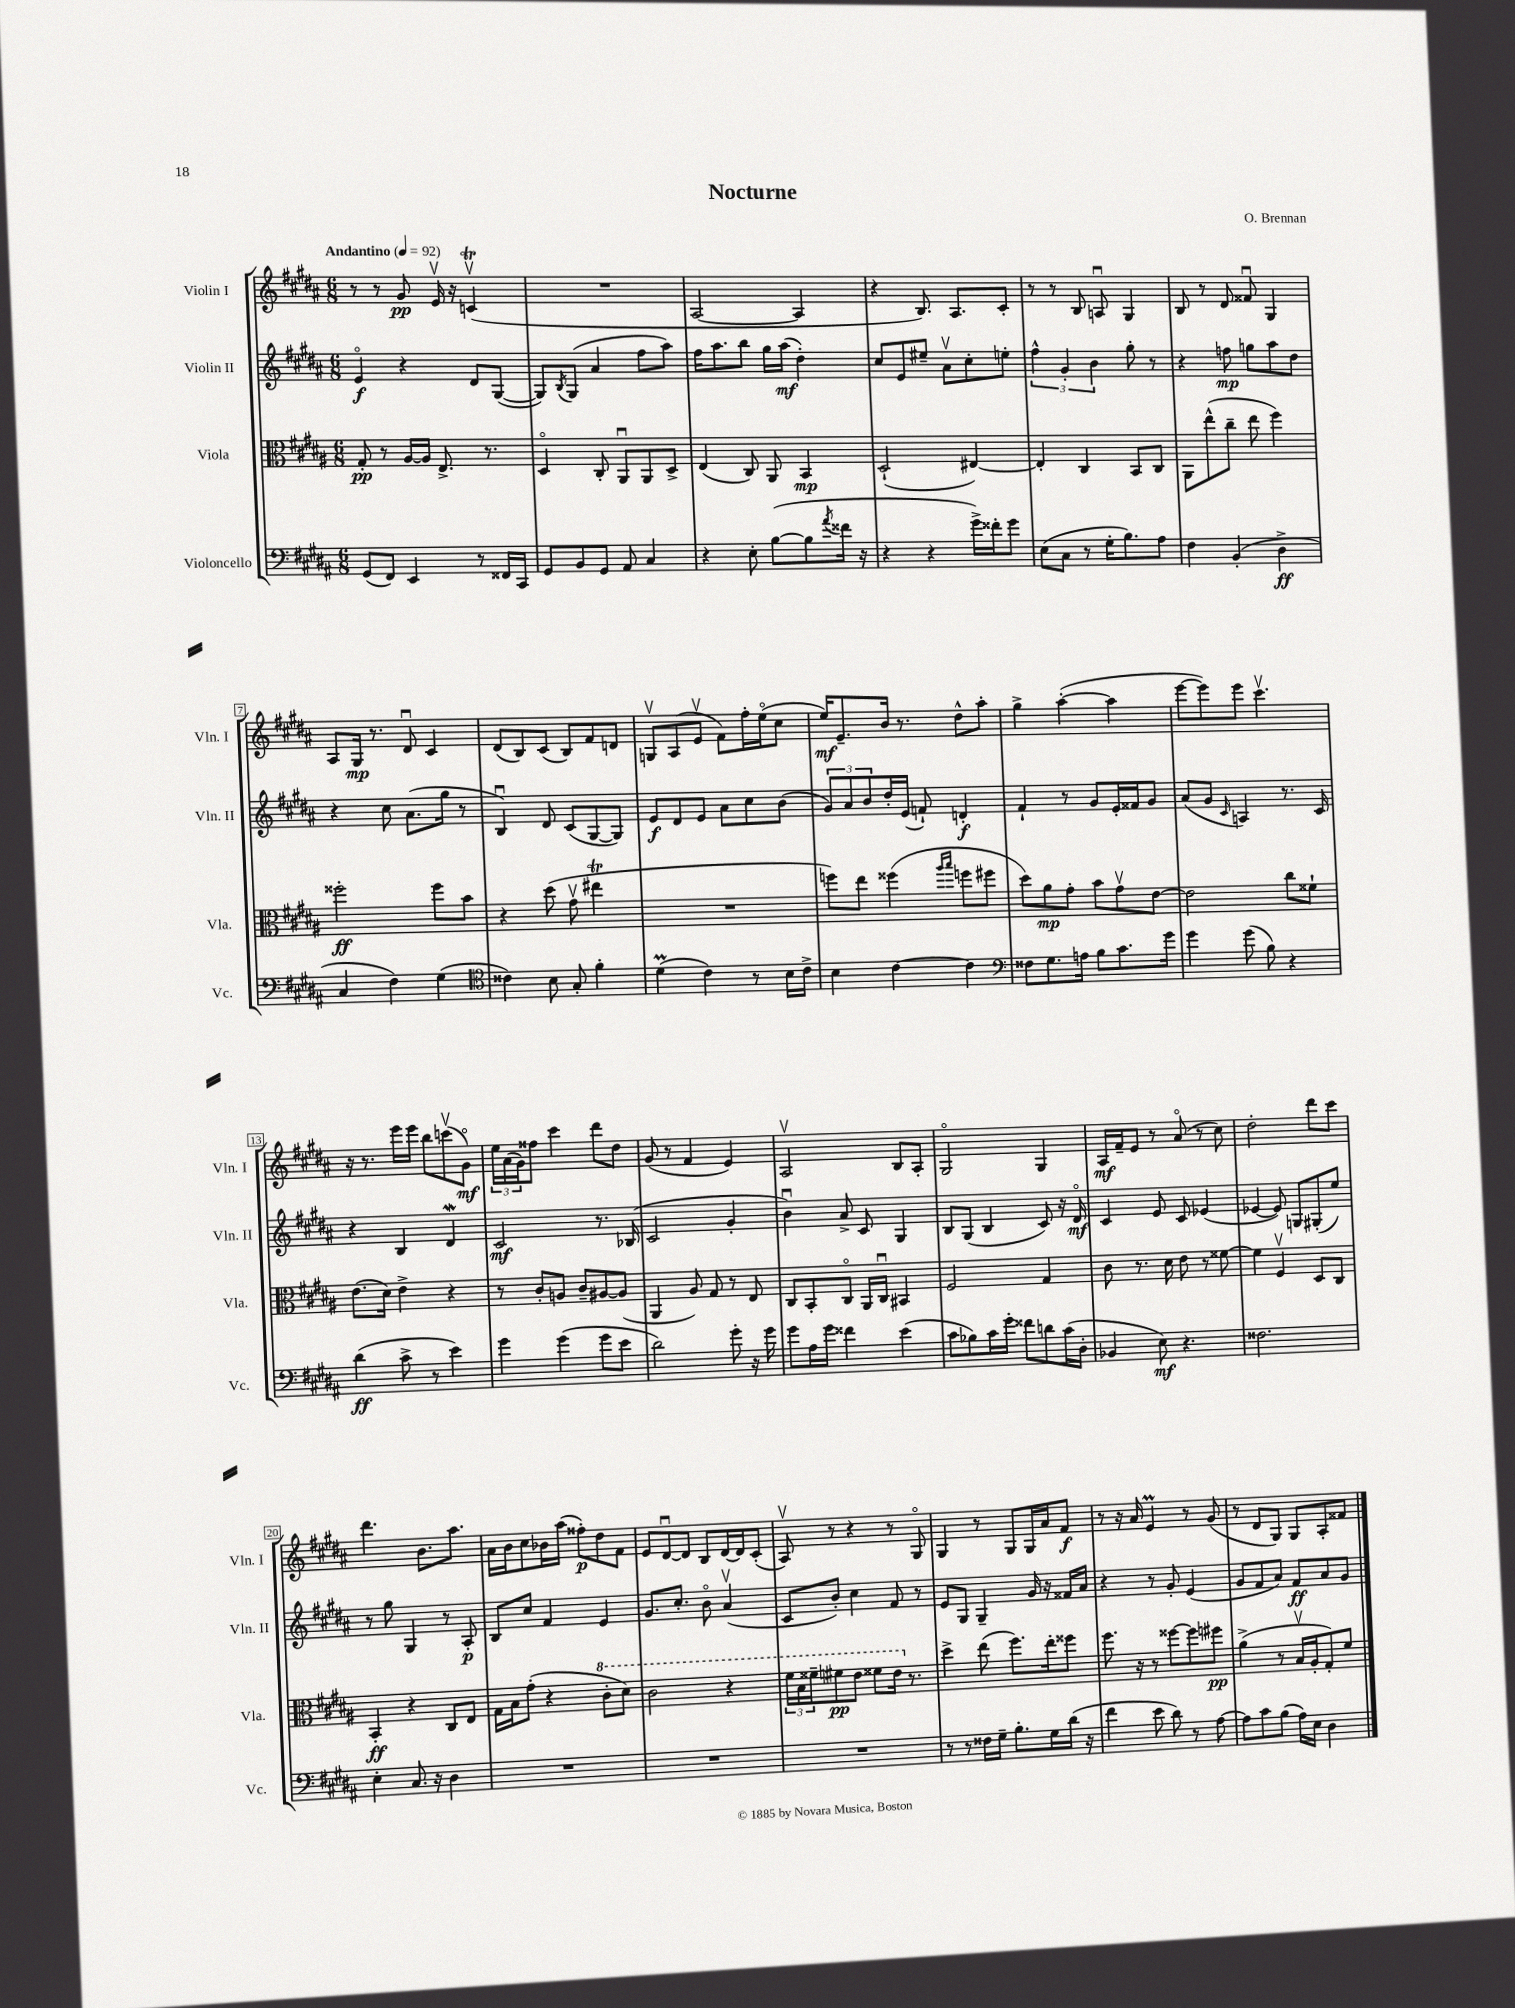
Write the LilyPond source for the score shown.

\header { title = "Nocturne" composer = "O. Brennan" }
<<
\new StaffGroup <<
\new Staff = "s0" \with { instrumentName = "Violin I" shortInstrumentName = "Vln. I" } {
    \clef treble \key b \major \numericTimeSignature \time 6/8 \tempo "Andantino" 4 = 92
    r8 r8 gis'8\pp e'16\upbow r16 c'4\upbow\trill( |
    R2. |
    ais2~ ais4 |
    r4 b8.) ais8. cis'8-. |
    r8 r8 b8 a8\downbow gis4 |
    b8 r8 dis'8 fisis'8\downbow gis4 |
    ais8 gis16\mp r8. dis'8\downbow cis'4 |
    dis'8( b8) cis'8( b8) fis'8 d'8 |
    g8\upbow ais8( e'8\upbow fis'8) fis''16-. e''16\flageolet( cis''8 |
    e''16\mf) e'8.-- b'16 r8. dis''8-^ ais''8-. |
    gis''4-> ais''4~-.( ais''4 |
    e'''8~ e'''8) e'''8 cis'''4.\upbow |
    r16 r8. e'''16 e'''16 b''8 c'''8\upbow( gis'8\flageolet\mf) |
    \tuplet 3/2 { e''16 ais'16( gis'16) } fisis''8 cis'''4 dis'''8 dis''8 |
    gis'8( r8 fis'4 e'4) |
    ais2\upbow b8 ais8-. |
    gis2\flageolet gis4 |
    ais16\mf fis'16-- e'8 r8 ais'8\flageolet( r8 cis''8) |
    dis''2-. dis'''8 cis'''8 |
    dis'''4. b'8. ais''8. |
    ais'16 b'16 cis''8 bes'16 ais''16( fisis''8-.\p) dis''8 fis'8 |
    e'8 dis'8~\downbow dis'8 b8 dis'16~ dis'16 cis'8-.( |
    ais8\upbow) r8 r4 r8 gis8\flageolet |
    gis4 r8 gis8 gis16 ais'16 fis'8\f |
    r8 r16 ais'16 e'4\prall r8 gis'8( |
    r8 dis'8 gis8) gis8 ais8-. fisis'8 \bar "|." |
}
\new Staff = "s1" \with { instrumentName = "Violin II" shortInstrumentName = "Vln. II" } {
    \clef treble \key b \major \numericTimeSignature \time 6/8
    e'4\flageolet\f r4 dis'8 gis8~( |
    gis8) \acciaccatura { b8 } gis8( ais'4 fis''8 ais''8) |
    fis''16 ais''8. b''8 gis''16 ais''16\mf( dis''4-.) |
    cis''8 e'8 eis''8-- ais'8\upbow cis''8-. e''8-. |
    \tuplet 3/2 { fis''4-^ gis'4-. b'4 } gis''8-. r8 |
    r4 f''8\mp g''8 ais''8 dis''8 |
    r4 cis''8 ais'8.( gis''16 r8 |
    b4\downbow) dis'8 cis'8( gis8~ gis8) |
    e'8\f dis'8 e'8 ais'8 cis''8 b'8( |
    \tuplet 3/2 { gis'8) ais'8 b'8 } dis''16-. e'16( f'8-!) d'4-.\f |
    fis'4-! r8 gis'8 e'16-. fisis'16 gis'8 |
    ais'8( gis'8 \grace { cis'16 } a4) r8. cis'16 |
    r4 b4 dis'4\mordent |
    cis'2\mf r8. bes16( |
    cis'2 gis'4-. |
    b'4\downbow) ais'8-> cis'8 gis4 |
    b8 gis8( b4 cis'8) r16 dis'16\flageolet\mf |
    cis'4 e'8 cis'8 ees'4( |
    ees'4~ ees'8) g8 gis8-.( e''8) |
    r8 gis''8 gis4 r8 ais8-.\p |
    b8 cis''8 fis'4 e'4 |
    gis'8. cis''8.-. b'8\flageolet ais'4\upbow( |
    cis'8 b'8-.) cis''4 fis'8 r8 |
    e'8 gis8 gis4-- gis'16 r16 fisis'16 ais'16 |
    r4 r8 gis'8-. e'4( |
    gis'8 fis'8 ais'8) fis'8\ff ais'8 gis'8 \bar "|." |
}
\new Staff = "s2" \with { instrumentName = "Viola" shortInstrumentName = "Vla." } {
    \clef alto \key b \major \numericTimeSignature \time 6/8
    gis8-.\pp r8 ais16~ ais16 e8.-> r8. |
    dis4\flageolet cis8-. ais,8\downbow ais,8 dis8-> |
    e4( cis8) ais,8 b,4\mp |
    dis2-!( eis4~) |
    eis4-. cis4 b,8 cis8 |
    ais,8 e''8-^( cis''8-- e''8 fis''4) |
    fisis''2-.\ff fisis''8 b'8 |
    r4 dis''8( gis'8\upbow eis''4\trill |
    R2. |
    f''8) e''8 fisis''4( \grace { ais''16 b''16 } f''8 fis''8 |
    dis''8) ais'8\mp gis'8-. b'8 gis'8\upbow e'8~ |
    e'2 cis''8 fisis'8-! |
    e'8.( dis'16) e'4-> r4 |
    r8 cis'8-. a8 cis'8-- ais8~ ais8( |
    ais,4 ais8) gis8 r8 e8 |
    cis8 b,8-. cis8\flageolet ais,16 cis16\downbow bis,4 |
    fis2 gis4 |
    cis'8 r8. dis'16 e'8 r8 fisis'8~ |
    fisis'4 fis4\upbow dis8 cis8 |
    b,4-.\ff r4 cis8 e8 |
    gis16 b16 gis'8-.( r4 \ottava #1 cis''8-. dis''8) |
    cis''2 r4 |
    \tuplet 3/2 { fis''16 b'16 fisis''16-- } fis''8\pp e''8 fisis''8 e''16 \ottava #0 r8. |
    dis''4-> e''8( fis''8.) e''16-. fisis''8 |
    fis''8. r16 r8 fisis''8~ fisis''8 fis''8\pp |
    ais'4->( r8 b16\upbow ais16-. gis8-.) fis'8 \bar "|." |
}
\new Staff = "s3" \with { instrumentName = "Violoncello" shortInstrumentName = "Vc." } {
    \clef bass \key b \major \numericTimeSignature \time 6/8
    gis,8( fis,8) e,4 r8 fisis,16 cis,16 |
    gis,8 b,8 gis,8 ais,8 cis4 |
    r4 e8-. b8~( b8 \acciaccatura { ais'8 } fisis'16 r16 |
    r4 r4 gis'16->) fisis'16-. gis'8 |
    e8( cis8 r8 gis16-. b8.) ais8 |
    fis4 b,4-.( dis4->\ff |
    cis4 fis4) gis4( |
    \clef tenor cisis'4) b8 gis8-. fis'4-. |
    dis'4\prall( cis'4) r8 b16 cis'16-> |
    b4 cis'4~ cis'4 |
    \clef bass fisis8 gis8. a16 b8 cis'8. gis'16 |
    gis'4 gis'8( b8) r4 |
    dis'4\ff( cis'8-> r8 e'4) |
    gis'4 gis'4( gis'8 e'8 |
    dis'2) gis'8-. r16 gis'16 |
    gis'8 ais16 gis'16 fisis'4 e'4( |
    cis'8 bes8) cis'16 gis'16-. fisis'8 d'8 cis'16( dis16-. |
    bes,4 e8\mf) r4. |
    fisis2. |
    e4-. cis8. r16 dis4 |
    R2. |
    R2. |
    R2. |
    r8 r8 fisis16 gis16-- b8.-. gis16 dis'16( r16 |
    fis'4 e'8 dis'8) r8 ais8~ |
    ais8 cis'8 b8( ais16) e16 dis4 \bar "|." |
}
>>
>>
\layout { \context { \Score \override BarNumber.stencil = #(make-stencil-boxer 0.1 0.3 ly:text-interface::print) } }
